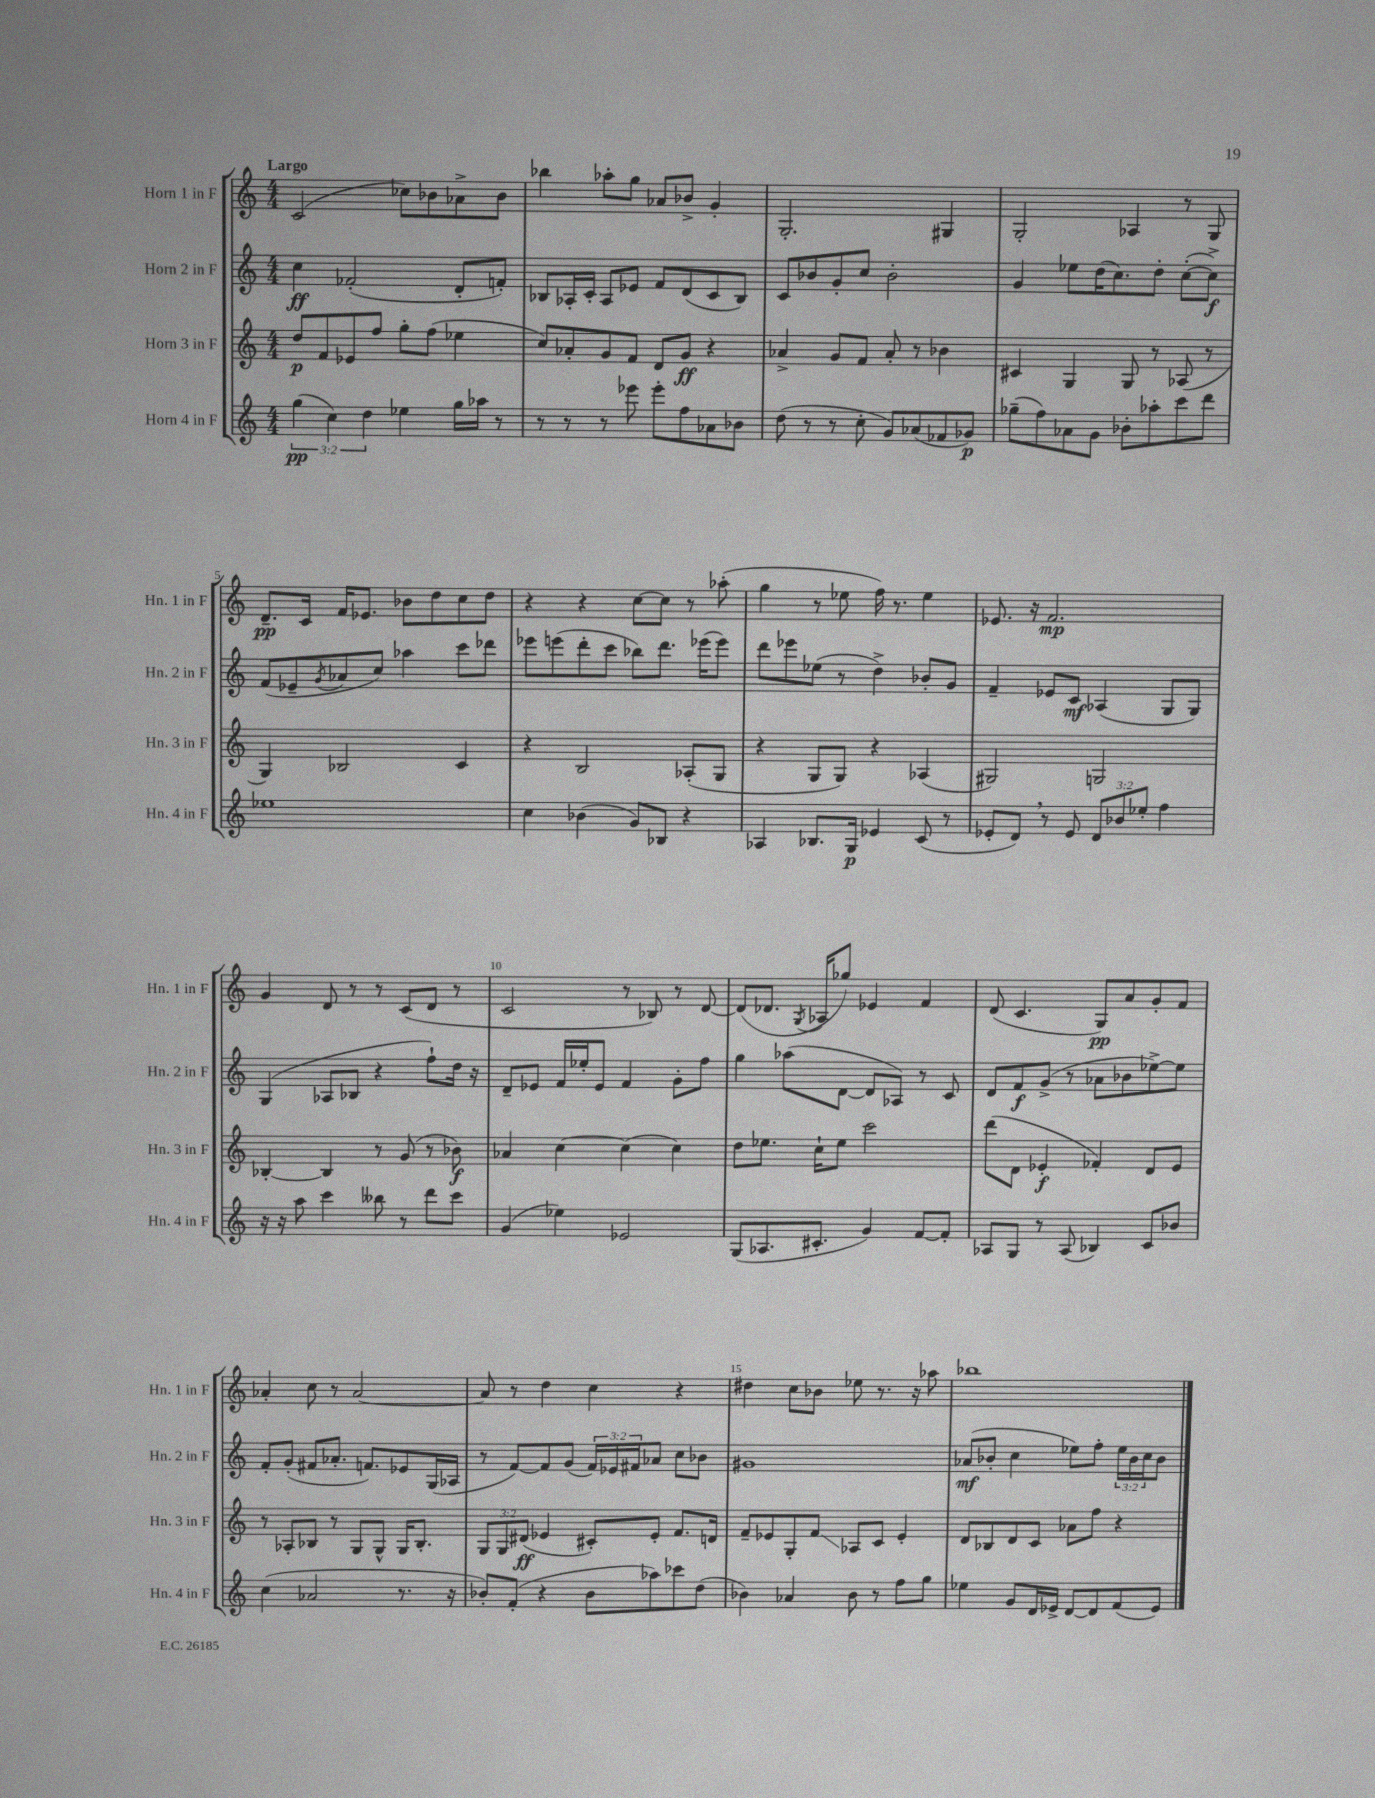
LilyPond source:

<<
\new StaffGroup <<
\new Staff = "s0" \with { instrumentName = "Horn 1 in F" shortInstrumentName = "Hn. 1 in F" } {
    \clef treble \key c \major \numericTimeSignature \time 4/4 \tempo "Largo"
    c'2( ces''8) bes'8 aes'8-> bes'8 |
    bes''4 aes''8-. g''8 aes'8 bes'8-> g'4-. |
    g2.-. gis4 |
    g2-. aes4 r8 g8 |
    d'8.--\pp c'16 f'16 ees'8. bes'8 d''8 c''8 d''8 |
    r4 r4 c''8~ c''8 r8 aes''8-.( |
    g''4 r8 ees''8 f''16) r8. ees''4 |
    ees'8. r16 f'2.\mp |
    g'4 d'8 r8 r8 c'8( d'8 r8 |
    c'2 r8 bes8) r8 d'8~ |
    d'8( des'8. \acciaccatura { g8 } aes16 ges''8) ees'4 f'4 |
    d'8( c'4. g8\pp) a'8 g'8-. f'8 |
    aes'4-. c''8 r8 aes'2~ |
    aes'8 r8 d''4 c''4 r4 |
    dis''4 c''8 bes'8 ees''8 r8. r16 aes''8 |
    bes''1 \bar "|." |
}
\new Staff = "s1" \with { instrumentName = "Horn 2 in F" shortInstrumentName = "Hn. 2 in F" } {
    \clef treble \key c \major \numericTimeSignature \time 4/4 \override Staff.TupletNumber.text = #tuplet-number::calc-fraction-text
    c''4\ff fes'2-.( d'8-. f'8-.) |
    bes8 aes16-. c'16-. aes8 ees'8 f'8 d'8( c'8 bes8) |
    c'8 bes'8 g'8-. c''8 bes'2-. |
    g'4 ees''8 d''16( c''8.) d''8-. c''8~-.( c''8->\f) |
    f'8( ees'8-- \acciaccatura { g'8 } aes'8 c''8) aes''4 c'''8 des'''8 |
    ees'''8 e'''8( d'''8-. c'''8 bes''8) d'''8. ees'''16( ees'''8) |
    d'''8 ees'''8 ees''8( r8 d''4->) bes'8-. g'8 |
    f'4-- ees'8 c'8\mf aes4( g8 g8) |
    g4( aes8 bes8 r4 f''8-!) d''16 r16 |
    d'8-- ees'8 f'16 ees''16-. ees'8 f'4 g'8-. f''8 |
    g''4 aes''8( d'8~ d'8 aes8) r8 c'8 |
    d'8 f'8\f g'8->( r8 aes'8 bes'8 ees''8~->) ees''8 |
    f'8-. g'8-.( fis'8 aes'8.-. f'8.) ees'8 g16( aes16 |
    r8 f'8~) f'8 g'8( \tuplet 3/2 { f'16) ees'16 fis'16 } aes'8 c''8 bes'8 |
    gis'1 |
    aes'8\mf( bes'8-. c''4 ees''8) f''8-. \tuplet 3/2 { ees''16 bes'16 c''16 } bes'8 \bar "|." |
}
\new Staff = "s2" \with { instrumentName = "Horn 3 in F" shortInstrumentName = "Hn. 3 in F" } {
    \clef treble \key c \major \numericTimeSignature \time 4/4 \override Staff.TupletNumber.text = #tuplet-number::calc-fraction-text
    d''8\p f'8 ees'8 f''8 g''8-. f''8( ees''4 |
    c''8) aes'8-. g'8 f'8 d'8 g'8\ff r4 |
    aes'4-> g'8 f'8 aes'8-. r8 bes'4 |
    cis'4 g4 g8 r8 aes8( r8 |
    g4) bes2 c'4 |
    r4 b2 aes8-.( g8 |
    r4 g8 g8) r4 aes4( |
    gis2) g2 |
    bes4~-. bes4 r8 g'8( r8 bes'8\f) |
    aes'4 c''4~ c''4( c''4) |
    d''8 ees''8. c''16-! ees''8 c'''2 |
    d'''8( d'8 ees'4-.\f fes'4-.) d'8 ees'8 |
    r8 aes8-. bes8 r8 g8 g8-^ g16 bes8.-. |
    \tuplet 3/2 { g8 g8 dis'8\ff( } ees'4 cis'8-.) ees'8-. f'8. d'16 |
    f'8-- ees'8 g8-. f'8\glissando aes8 c'8 ees'4-. |
    d'8 bes8 d'8 c'8 aes'8 f''8 r4 \bar "|." |
}
\new Staff = "s3" \with { instrumentName = "Horn 4 in F" shortInstrumentName = "Hn. 4 in F" } {
    \clef treble \key c \major \numericTimeSignature \time 4/4 \override Staff.TupletNumber.text = #tuplet-number::calc-fraction-text
    \tuplet 3/2 { g''4\pp( c''4) d''4 } ees''4 g''16 aes''16 r8 |
    r8 r8 r8 ees'''8 ees'''8-. f''8 aes'8 bes'8 |
    d''8( r8 r8 c''8-. g'8) aes'8( fes'8 ges'8\p) |
    ges''8--( f''8) aes'8 g'8 bes'8-. aes''8-. c'''8 d'''8 |
    ees''1 |
    c''4 bes'4( g'8) bes8 r4 |
    aes4 bes8. g16\p ees'4 c'8( r8 |
    ees'8-. d'8) \breathe r8 ees'8 \tuplet 3/2 { d'8 bes'8 ees''8-. } f''4 |
    r16 r16 a''8 c'''4 beses''8 r8 d'''8 c'''8 |
    g'4( ees''4) ees'2 |
    g8( aes8. cis'8.-. g'4) f'8~ f'8-. |
    aes8 g8 r8 aes8( bes4) c'8 bes'8 |
    c''4( aes'2 r8. r16 |
    bes'8-.) f'8-.( r4 bes'8 aes''8) ces'''8 d''8( |
    bes'4) aes'4 bes'8 r8 f''8 g''8 |
    ees''4 g'8 d'16 ees'16-> d'8~ d'8 f'8( ees'8) \bar "|." |
}
>>
>>
\layout { \context { \Score \override BarNumber.break-visibility = ##(#f #t #t) barNumberVisibility = #(every-nth-bar-number-visible 5) } }
